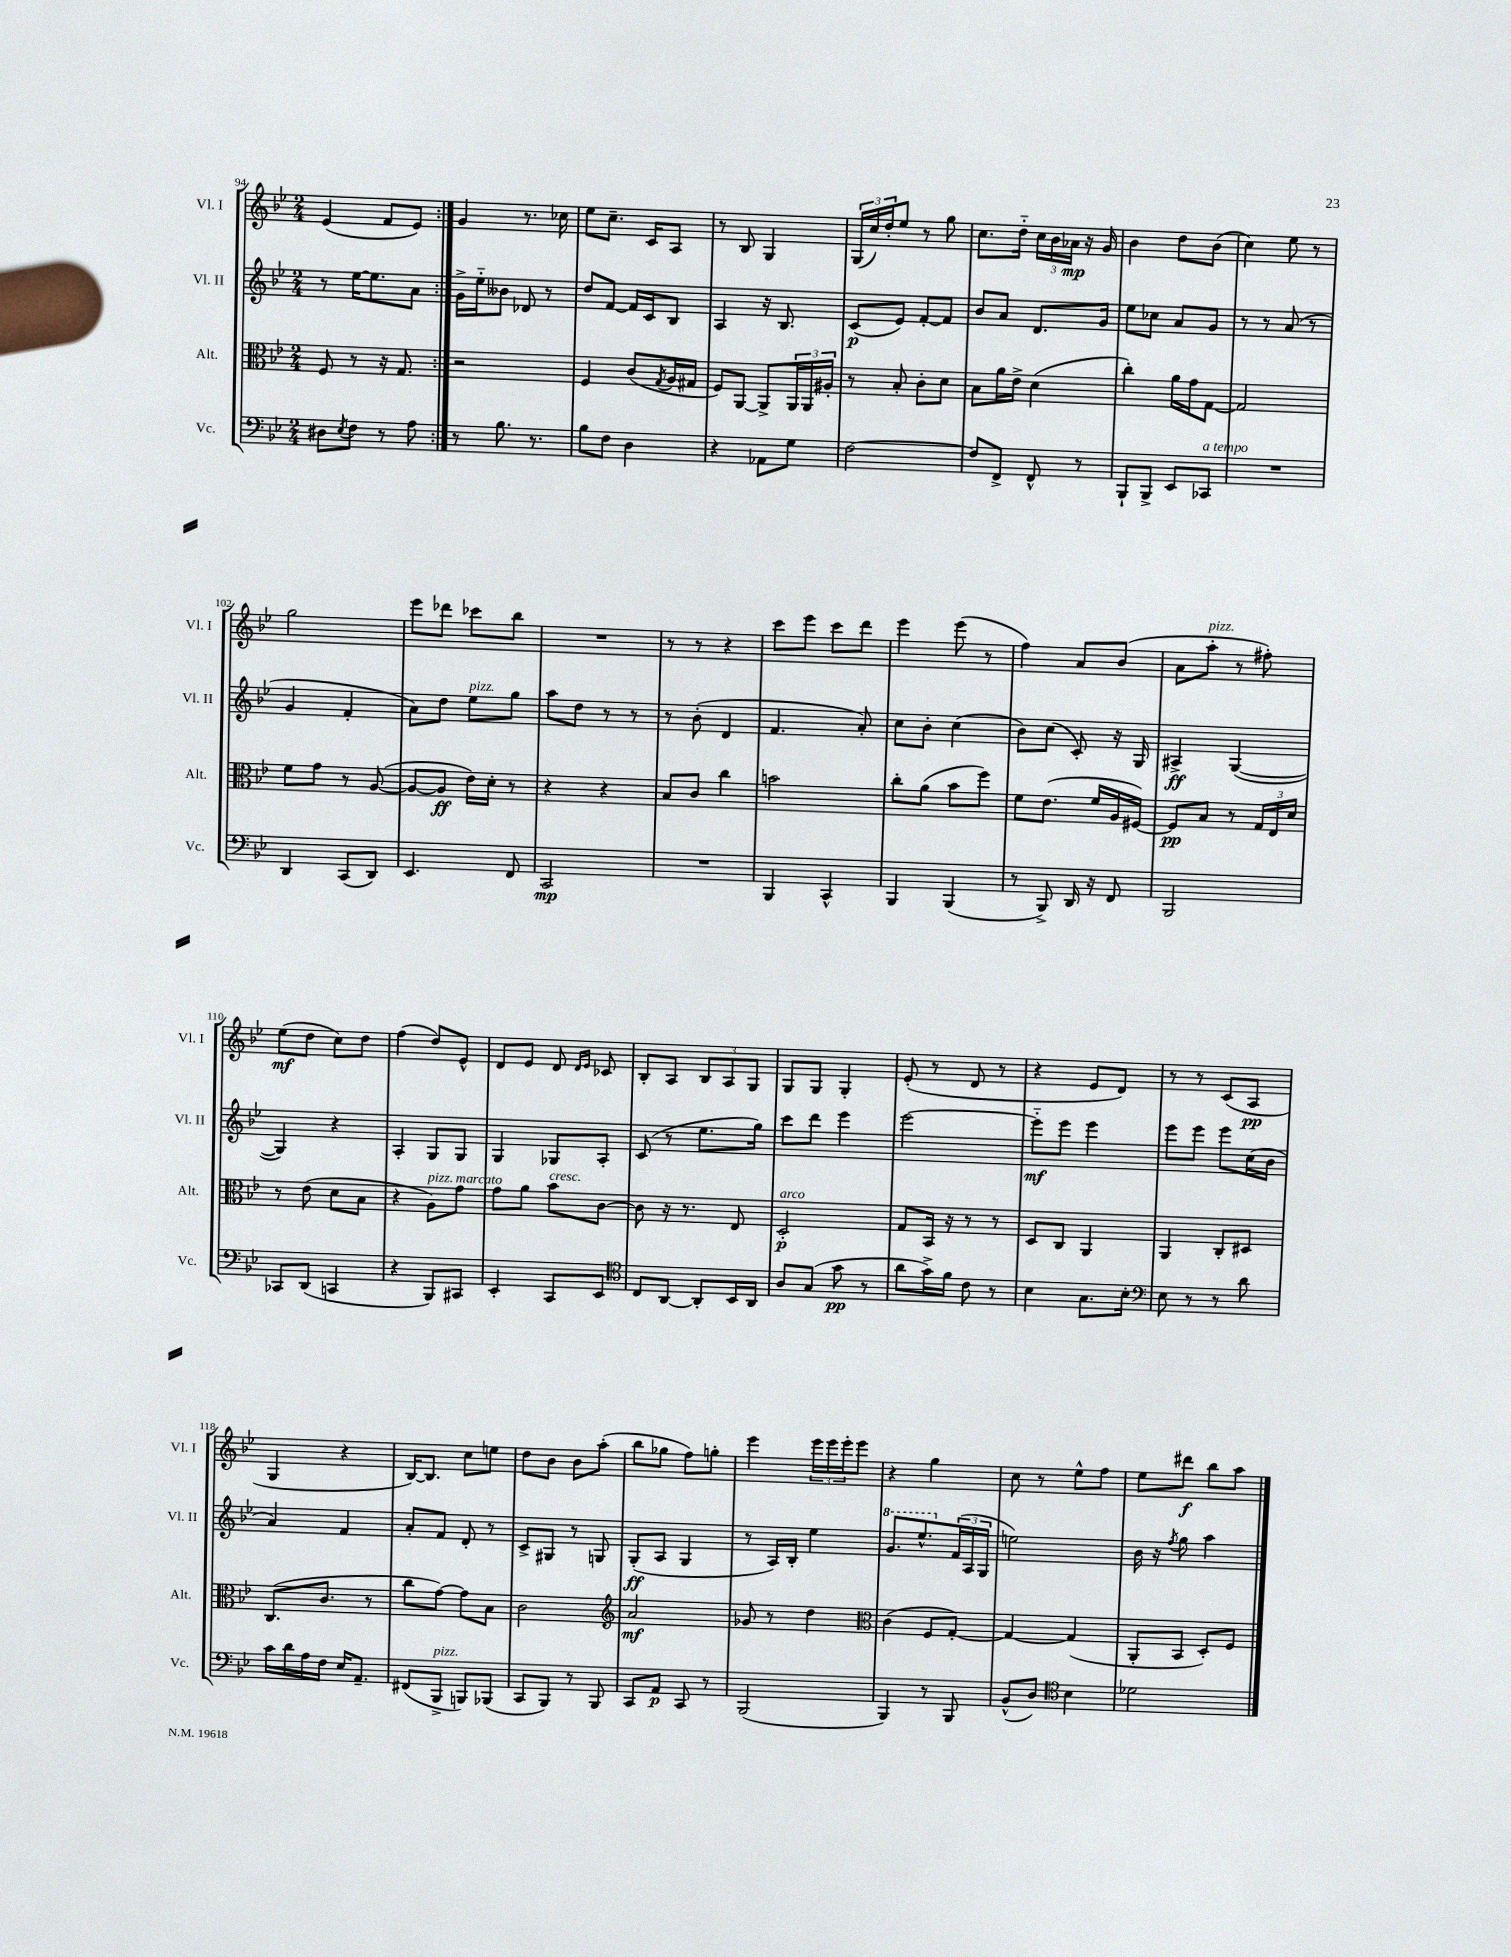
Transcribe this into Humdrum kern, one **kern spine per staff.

**kern	**kern	**kern	**kern
*staff4	*staff3	*staff2	*staff1
*clefF4	*clefC3	*clefG2	*clefG2
*k[b-e-]	*k[b-e-]	*k[b-e-]	*k[b-e-]
*M2/4	*M2/4	*M2/4	*M2/4
8D#	8F	8r	(4e-
8qE-	.	.	.
8F	8r	[16ee-	.
.	.	8.ee-]	.
8r	16r	.	8f
.	8.G	.	.
8A	.	8a	8e-)
=:|!	=:|!	=:|!	=:|!
8r	2r	16g^	4g
.	.	16ee-'~	.
8.B-	.	8b--	.
.	.	8d-	8.r
8.r	.	.	.
.	.	8r	.
.	.	.	16cc-
=	=	=	=
8B-	4F	8dd	8ee-
8F	.	[8f	8.cc~
4D	(8c	16f]	.
.	.	16c	16c
.	8qG	.	.
.	16A	8B-	8A
.	16G#	.	.
=	=	=	=
4r	8F)	4A	8r
.	[8AA	.	8B-
8AA-	8AA^]	16r	4G
.	.	8.B-	.
8G	24AA	.	.
.	24AA	.	.
.	24A#'	.	.
=	=	=	=
[2F	8r	(8c	(24G
.	.	.	24cc)
.	.	.	24dd'
.	8B-'	8e-)	8ee-
.	8c'	[8f'	8r
.	8d	8f]	8gg
=	=	=	=
8F]	8B-	8b-	8.cc
8FF^	16a	8a	.
.	16e-^	.	16dd'~
8FF^^	(4d	8.d	24cc
.	.	.	24b-
.	.	.	24a-
8r	.	.	16r
.	.	16g	16g
=	=	=	=
8BBB-`	4cc')	8ee-	4b-
8BBB-^	.	8cc-	.
8EE-	16a	8a	8dd
.	16g	.	.
8CC-	[8G	8g	(8b-
=	=	=	=
2r	2G]	8r	4cc)
.	.	8r	.
.	.	(8a	8ee-
.	.	8r	8r
=	=	=	=
4DD	8f	4g	2gg
.	8g	.	.
(8CC	8r	4f'	.
8DD)	([8A	.	.
=	=	=	=
4.EE-	8A_	8a)	8eee-
.	8A]	8dd	8ddd-
.	16e-)	8ee-	8ccc-
.	16d'	.	.
8FF	8r	8gg	8bb-
=	=	=	=
2CC	4r	8aa	2r
.	.	8dd	.
.	4r	8r	.
.	.	8r	.
=	=	=	=
2r	8B-	8r	8r
.	8c	(8b-'	8r
.	4cc	4d	4r
=	=	=	=
4BBB-	2b	4.f	8ccc
.	.	.	8eee-
4CC^^	.	.	8ccc
.	.	8a')	8ddd
=	=	=	=
4BBB-	8cc'	8cc	4eee-
.	(8a	8b-'	.
(4BBB-	8b-	(4cc	(8eee-
.	8ff)	.	8r
=	=	=	=
8r	8f	8b-)	4ff)
8BBB-^)	(8.e-	(8cc	.
16DD	.	8c')	8a
16r	16f	.	.
8FF	16A	16r	(8b-
.	[16F#)	16G	.
=	=	=	=
2BBB-	8F#]	4A#^	8a
.	8B-	.	8aa'
.	8r	([4G	8r
.	24G	.	8ff#')
.	24E-	.	.
.	24d	.	.
=	=	=	=
8CC-	8r	4G])	(8ee-
(8DD	(8e-	.	8dd
4CC	8d	4r	8cc)
.	8B-	.	8dd
=	=	=	=
4r	4r	4A'	(4ff
8BBB-)	8A)	8G	8dd)
8CC#	8g	8G	8e-^^
=	=	=	=
4EE-'	8g	4G	8d
.	8a	.	8e-
8CC	8b-	8G-	8d
.	.	.	16qqd
.	.	.	16qqe-
8EE-	[8c	8A'	8c-
=	=	=	=
*clefC4	*	*	*
8C	8c]	(8c	8B-'
[8AA	16r	8r	8A
.	8.r	.	.
8AA']	.	8.ee-	12B-
.	.	.	12A
16BB-	8E-	.	.
.	.	.	12G
16AA	.	16gg)	.
=	=	=	=
8A	2D'	8ccc	8G
(8G	.	8ddd	8G
8g	.	4eee-	4G'
8r	.	.	.
=	=	=	=
8a	8G	[2eee-	(8e-'
16g^)	16BB-	.	8r
16f	16r	.	.
8c	8r	.	8d
8r	8r	.	8r
=	=	=	=
4B-	8D	8eee-'~]	4r
.	8C	8eee-	.
8.G	4AA	4eee-	8e-
.	.	.	8d)
16B-'	.	.	.
=	=	=	=
*clefF4	*	*	*
8E-	4AA	8eee-	8r
8r	.	8eee-	8r
8r	8C'	8eee-	(8c
8d	8D#	(16cc	8A
.	.	16b-	.
=	=	=	=
16c	(8.C	4a)	4G
16d	.	.	.
16A	.	.	.
16F	8.c	.	.
16E-	.	4f	4r
8.AA~	.	.	.
.	8r	.	.
=	=	=	=
(8FF#	8cc	8a'	[16B-)
.	.	.	8.B-]
8BBB-^	[8g)	8f	.
8BBB)	8g]	8d'	8cc
(8BBB-	8B-	8r	8ee
=	=	=	=
8CC	2c	8c^	8dd
8BBB-)	.	8G#	8b-
8r	.	8r	8b-
8BBB-	.	8G	(8aa'
=	=	=	=
*	*clefG2	*	*
8CC	2a	(8G'	8bb-
8AA	.	8A	8gg-
8CC	.	4G	8ff)
8r	.	.	8gg'
=	=	=	=
(2BBB-	8g-	8r	4eee-
.	8r	16A)	.
.	.	16B-'	.
.	4dd	4ee-	24eee-
.	.	.	24eee-
.	.	.	24eee-'
.	.	.	8eee-
=	=	=	=
*	*clefC3	*	*
4BBB-)	(4c	8.gg	4r
.	.	8.eee-^^	.
8r	8F	.	4gg
8BBB-	[8G')	(24f	.
.	.	24A	.
.	.	24G	.
=	=	=	=
(8BB-^^	4G_	2ee)	8cc
8D)	.	.	8r
*clefC4	*	*	*
4B-	(4G]	.	8ee-^^
.	.	.	8ff
=	=	=	=
2d-	8AA'	16b-	8ee-
.	.	16r	.
.	.	8qff	.
.	8BB-	8gg	8ddd#
.	8D')	4aa	8bb-
.	8F	.	8aa
==	==	==	==
*-	*-	*-	*-
